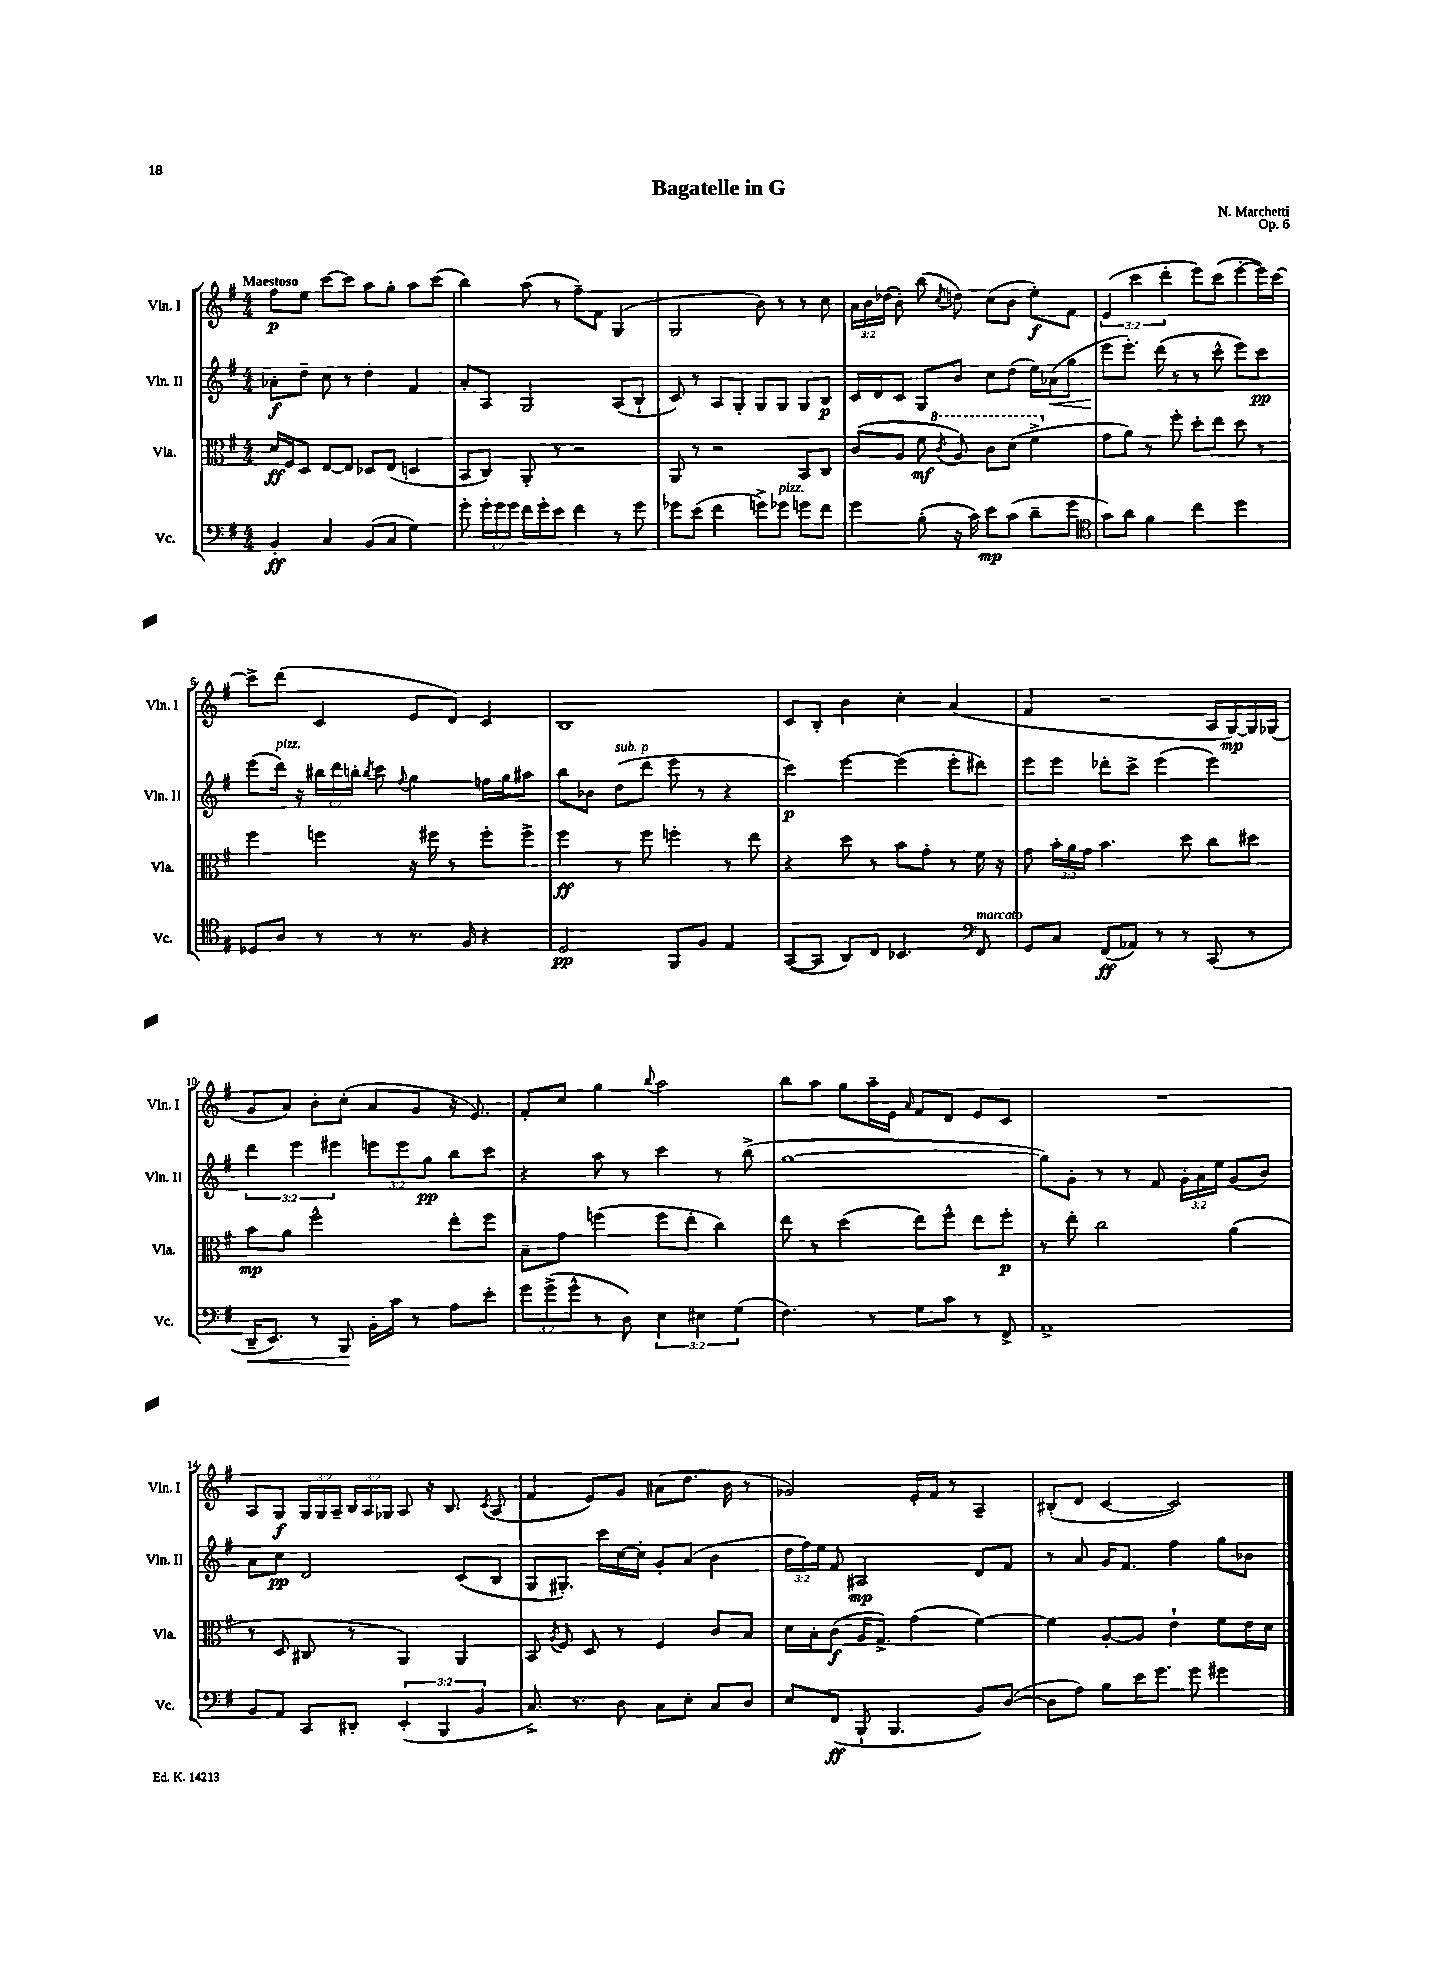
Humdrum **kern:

**kern	**kern	**kern	**kern
*staff4	*staff3	*staff2	*staff1
*clefF4	*clefC3	*clefG2	*clefG2
*k[f#]	*k[f#]	*k[f#]	*k[f#]
*M4/4	*M4/4	*M4/4	*M4/4
4BB'	16d	8a-'	8ff#
.	16F#	.	.
.	8D	8dd~	8ee
4C	[8E	8cc	[8ccc
.	8E]	8r	8ccc]
(8BB	8D-	4dd'	8aa
8C	(8E	.	8gg'
4G)	4D	4f#	8aa
.	.	.	(8ccc
=	=	=	=
8g'	8BB	8a'	4bb)
24g'	8C)	8A	.
24g	.	.	.
24g	.	.	.
16f#	8AA'	2G	(8aa
16g'	.	.	.
8e	8r	.	8r
4f#	2r	.	8ff#~)
.	.	.	8f#
8r	.	(8A	(4G
8g	.	8B`	.
=	=	=	=
8g-	8AA	8c)	2G
(8e	8r	8r	.
4f#	2r	8A	.
.	.	8G'	.
8g^)	.	8G	8b)
8g-	.	8G	8r
8g	8BB	8G	8r
8f#	8C	8B	8cc
=	=	=	=
4g	(8c	16c	24a
.	.	.	24b
.	.	16d	.
.	.	.	(24dd-
.	8A	8c	8b')
(8B'	8f#	8G	(8bb
.	8qcc	.	8qcc
16r	8a)	8b	8dd)
16c)	.	.	.
8e	8cc	8cc	(8cc
(8c	(8dd	(8dd	8b
8d~	4ff#^	16ee)	8ee')
.	.	(16a-	.
8g	.	8gg	8f#
=	=	=	=
*clefC4	*	*	*
8g)	8g	8eee	(6e
8a	8a)	8.eee')	.
.	.	.	6ccc
4f#	8r	.	.
.	.	(16ddd	.
.	.	.	6ddd'
.	8ff#'	8r	.
4cc	8dd'	8r	8eee)
.	8ee	8ccc^^	(8ccc
4dd	8dd	8eee)	[8eee'
.	8r	8ccc	16eee])
.	.	.	[16ccc
=	=	=	=
8D-	4ff#	(8eee	8ccc^]
8A	.	16ddd)	(8ddd
.	.	16r	.
8r	4ff	24bb#	4c
.	.	24ddd	.
.	.	24bb'	.
.	.	8qbb	.
8r	.	8ccc	.
.	.	8qqff#	.
8.r	16r	4gg	8e
.	16ff#	.	.
.	8r	.	8d)
16F#	.	.	.
4r	8ff#'	16ff	4c
.	.	16gg	.
.	8ff#^	8aa#	.
=	=	=	=
2D	4ff#	8bb	1B
.	.	8b-	.
.	8r	(8dd	.
.	8ff#	8ddd	.
8FF#	4ff'	8eee	.
8F#	.	8r	.
4E	8r	4r	.
.	8ee	.	.
=	=	=	=
([8GG	4r	4ccc)	8c
8GG]	.	.	8B'
8AA)	8dd	[4eee	4b
8C	8r	.	.
4.BB-	8b	(4eee]	4cc'
.	8g'	.	.
.	8r	8eee'	(4a
*clefF4	*	*	*
8FF#	16f#	8ddd#)	.
.	16r	.	.
=	=	=	=
8GG	8g	8eee	4f#
8C	24b'	8eee	.
.	24a	.	.
.	24g	.	.
(8FF#	4.b	8ddd-'	2r
8AA-)	.	8ccc^	.
8r	.	(4eee	.
8r	8dd	.	.
(8CC	8cc	4eee)	16A
.	.	.	[16G)
8r	8dd#	.	16G]
.	.	.	(16G-
=	=	=	=
16DD~	8b	6ddd	8g
8.EE)	.	.	.
.	8a	.	8a)
.	.	6eee	.
8r	2ff#^^	.	8b'
.	.	6eee#	.
8BBB	.	.	(8cc'
16BB'	.	12eee	8a
16c	.	.	.
.	.	12eee	.
8r	.	.	8g
.	.	12gg	.
8A	8ee'	8bb	16r
.	.	.	8.e)
8e'	8ff#	8ccc	.
=	=	=	=
12g	8B~	4r	8f#'
(12g^	.	.	.
.	8g	.	8cc
12g^^	.	.	.
8r	(4ff	8aa	4gg
8D)	.	8r	.
.	.	.	8qqbb
6E	8ff	4ccc	2aa
.	8ee'	.	.
6E#	.	.	.
.	4cc)	8r	.
(6G	.	.	.
.	.	(8bb^	.
=	=	=	=
4.F#)	8ee	[1gg	8bb
.	8r	.	8aa
.	(4dd	.	8gg
8r	.	.	16aa~
.	.	.	16e
.	.	.	16qqa
8G	8ee)	.	8f#
8c	8ff#^^	.	8d
8r	8ee	.	8e
8FF#^	8ff#'	.	8c
=	=	=	=
1AA^	8r	8gg])	1r
.	8ee'	8g'	.
.	2cc	8r	.
.	.	8r	.
.	.	8f#	.
.	.	24g'	.
.	.	24a	.
.	.	24ee	.
.	(4a	(8g	.
.	.	8b)	.
=	=	=	=
8BB	8r	8a	8A
8AA	8D	8cc	8G
8CC	8C#	2d	24G
.	.	.	24G
.	.	.	24A~
8DD#'	8r	.	24B
.	.	.	24A
.	.	.	24G-
(6EE'	4AA)	.	8A
.	.	.	16r
6BBB	.	.	.
.	.	.	8.B
.	4AA	(8c	.
6BB	.	.	.
.	.	.	8qc
.	.	8B	(8A
=	=	=	=
8.C^)	8BB	8G	4f#
.	8qA	.	.
.	8F#	8.G#')	.
8.r	.	.	.
.	8D	.	8e)
.	.	16ccc	.
8D	8r	[16cc	8g
.	.	16cc']	.
8C	4F#	8g'	(8a#
8E'	.	(8a	8.dd
8C	8c	4b	.
.	.	.	16b
8D	8B	.	8r
=	=	=	=
8E	16d	24dd	2g-)
.	.	24ff#)	.
.	16B'	.	.
.	.	24ee	.
(8FF#	(8c	8f#	.
8BBB`	16A	2A#	.
.	8.G^)	.	.
4.BBB	.	.	.
.	(4g	.	16e'
.	.	.	16f#
.	.	.	8r
8BB)	[4f#)	8d	4A~
([8D	.	8f#	.
=	=	=	=
8D]	4f#]	8r	(8B#'
8A)	.	8a	8d
8B	[8A'	16g	[4c
.	.	8.f#	.
16e	8A]	.	.
8.g	.	.	.
.	4e`	4ff#	2c])
8g	.	.	.
4g#	8f#	8gg	.
.	16e	8b-	.
.	16d	.	.
==	==	==	==
*-	*-	*-	*-
